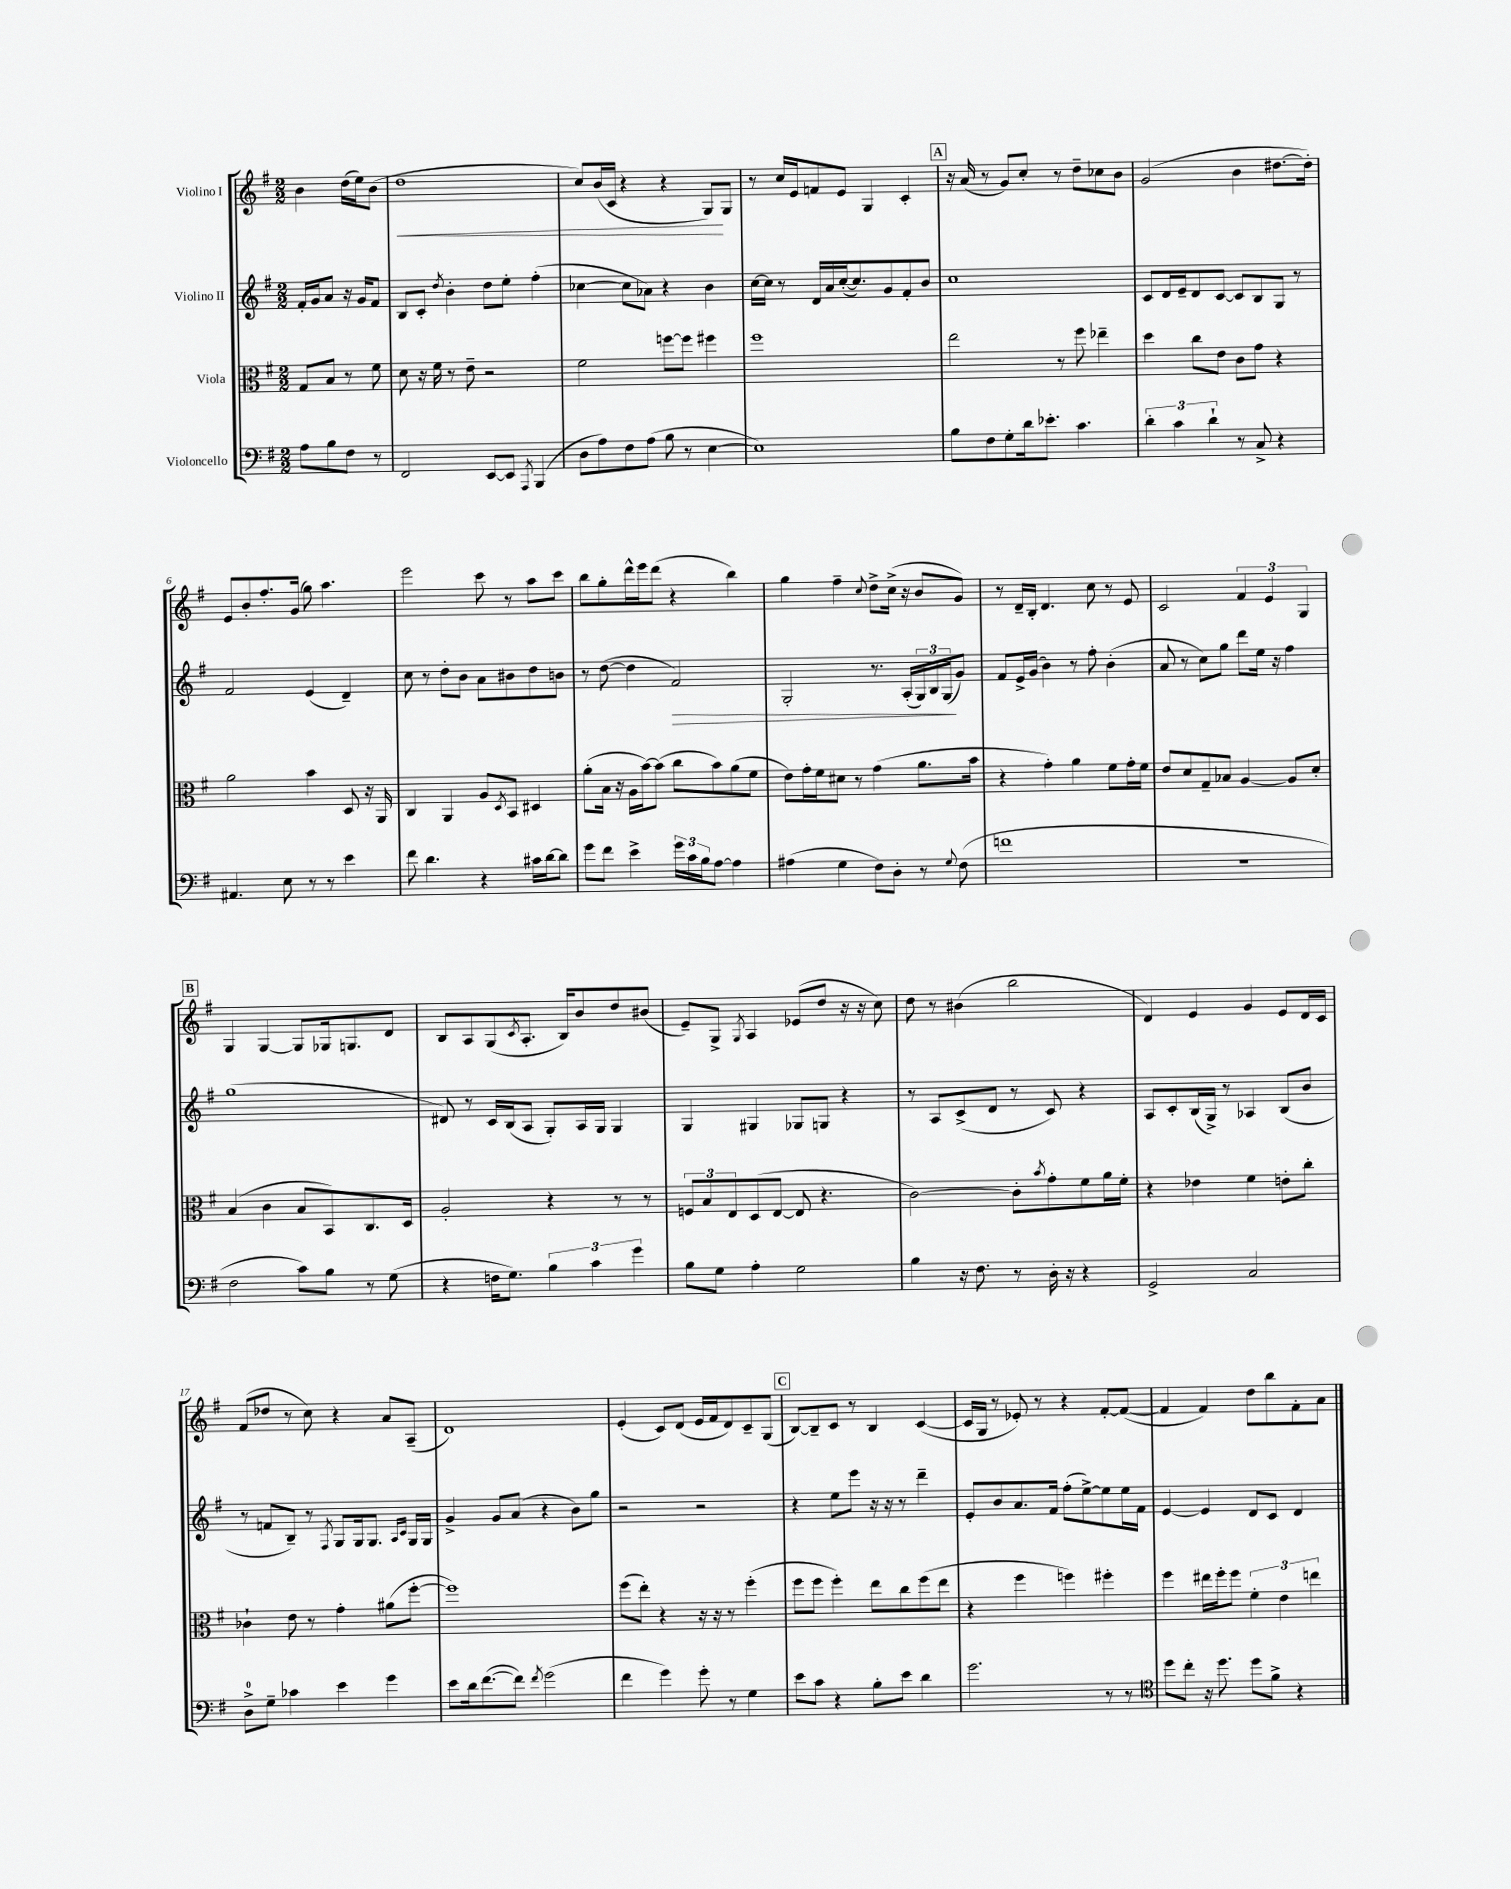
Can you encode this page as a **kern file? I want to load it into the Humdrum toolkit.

**kern	**kern	**kern	**dynam	**kern	**dynam
*part4	*part3	*part2	*part2	*part1	*part1
*staff4	*staff3	*staff2	*staff2	*staff1	*staff1
*I"Violoncello	*I"Viola	*I"Violino II	*	*I"Violino I	*
*clefF4	*clefC3	*clefG2	*	*clefG2	*
*k[f#]	*k[f#]	*k[f#]	*	*k[f#]	*
*M2/2	*M2/2	*M2/2	*	*M2/2	*
=	=	=	=	=	=
8A\L	8G/L	16f#'/LL	.	4b\	.
.	.	16g/J	.	.	.
8B\	8B/J	8a/J	.	.	.
8F#\J	8r	16r	.	(16dd\LL	.
.	.	16g/KL	.	16ee\J)	.
8r	8f#\	8f#/J	.	(8b\J	.
=1	=1	=1	=1	=1	=1
!	!	!	!	!	!LO:HP:b
2FF#/	8d\	8B/L	.	1dd	<
.	16r	8c'/J	.	.	.
.	16f#\	.	.	.	.
.	.	8qdd/	.	.	.
.	8r	4b'\	.	.	.
.	8e~\	.	.	.	.
[8EE/L	2r	8dd\L	.	.	.
8EE/J]	.	8ee'\J	.	.	.
8qAAA/	.	.	.	.	.
(4BBB/	.	(4ff#'\	.	.	.
=2	=2	=2	=2	=2	=2
8D\L	2f#\	[4cc-X\	.	8cc/L)	.
8A\)	.	.	.	(16b/L	.
.	.	.	.	16c/JJ	.
8F#\	.	8cc-\L]	.	4r	.
(8A\J	.	8a-X\J)	.	.	.
8B\	[8ffn\L	4r	.	4r	.
8r	8ff\J]	.	.	.	.
[4E\	4ff#X\	4b\	.	8G/L)	.
.	.	.	.	8G/J	[
=3	=3	=3	=3	=3	=3
1E])	1ff#	[16cc\LL	.	8r	.
.	.	16cc\JJ]	.	.	.
.	.	8r	.	16cc/LL	.
.	.	.	.	16e/J	.
.	.	16d/LL	.	8fn/	.
.	.	16a/	.	.	.
.	.	([16cc'/J	.	8e/J	.
.	.	8.cc/])	.	.	.
.	.	.	.	4G/	.
.	.	8g/	.	.	.
.	.	8f#'/	.	4c'/	.
.	.	8b/J	.	.	.
!!LO:REH:place=s1:t=A
=4	=4	=4	=4	=4	=4
8B\L	2ee\	1cc	.	16r	.
.	.	.	.	(16a/	.
8F#\	.	.	.	8r	.
8G'\	.	.	.	8g/L)	.
16d\k	.	.	.	8cc'/J	.
8.e-X'\J	.	.	.	.	.
.	8r	.	.	8r	.
4.c\	8ff#\	.	.	8dd~\L	.
.	4ee-X~\	.	.	8cc-X\	.
.	.	.	.	8b\J	.
=5	=5	=5	=5	=5	=5
6d'\	4dd\	8c/L	.	(2g/	.
.	.	16d/L	.	.	.
6c\	.	.	.	.	.
.	.	16e~/J	.	.	.
.	8cc\L	8d/	.	.	.
6d`\	.	.	.	.	.
.	8e\J	[8c/J	.	.	.
8r	8c\L	8c/L]	.	4b\	.
8C^/	8g\J	8B/	.	.	.
4r	4r	8G/J	.	[8.dd#X\L	.
.	.	8r	.	.	.
.	.	.	.	16dd#'\Jk])	.
!!LO:LB:g=z
=6	=6	=6	=6	=6	=6
4.AA#X/	2a\	2f#/	.	8e/L	.
.	.	.	.	8b'/	.
.	.	.	.	8.ff#'/	.
8E\	.	.	.	.	.
.	.	.	.	(16g/Jk	.
8r	4b\	(4e/	.	8gg\)	.
8r	.	.	.	4.aa\	.
4e\	8D/	4d~/)	.	.	.
.	16r	.	.	.	.
.	16AA/	.	.	.	.
=7	=7	=7	=7	=7	=7
8f#\	4C/	8cc\	.	2eee\	.
4.d\	.	8r	.	.	.
.	4AA/	8dd'\L	.	.	.
.	.	8b\J	.	.	.
4r	8A/L	8a\L	.	8ccc\	.
.	8qD/	.	.	.	.
.	8BB/J	8b#X\	.	8r	.
16c#X\LL	4D#X/	8dd\	.	8aa\L	.
[16d\J	.	.	.	.	.
8d\J]	.	8bn\J	.	8ccc\J	.
=8	=8	=8	=8	=8	=8
8g\L	(8a'\L	8r	.	8bb\L	.
8f#\J	16B\Jk	([8dd\	.	8gg'\	.
.	16r	.	.	.	.
4e^\	16A\LL	4dd\]	.	16ddd^^\L	.
.	[16b\J)	.	.	16eee\J	.
.	(8b\J]	.	.	(8ddd\J	.
!	!	!	!LO:HP:b	!	!
24g\LL	8cc\L	2f#/)	>	4r	.
24c\	.	.	.	.	.
24B\J	.	.	.	.	.
[8A\J	8b\)	.	.	.	.
4A\]	(8a\	.	.	4bb\)	.
.	8f#\J	.	.	.	.
=9	=9	=9	=9	=9	=9
(4A#X\	8e\L)	2G'/	.	4gg\	.
.	16g'\L	.	.	.	.
.	16f#\J	.	.	.	.
4G\	8d#X\J	.	.	4ff#~\	.
.	8r	.	.	.	.
.	.	.	.	8qqcc/	.
8F#\L)	(4g\	8.r	.	8dd^\L	.
8D'\J	.	.	.	(16cc^\Jk	.
.	.	(16A'/LL	.	16r	.
8r	8.a\L	24G/)	.	8b/L	.
.	.	24B/	.	.	.
.	.	(24G/J	.	.	.
8qqG/	.	.	.	.	.
(8F#\	.	8g/J)	]	8g/J)	.
.	16b\Jk	.	.	.	.
=10	=10	=10	=10	=10	=10
1fn	4r	8f#/L	.	8r	.
.	.	16e^/L	.	16d~/LL	.
.	.	(16g/JJ	.	16B'/JJ	.
.	4g'\)	4b\)	.	4.d/	.
.	4a\	8r	.	.	.
.	.	8ff#'\	.	8cc\	.
.	8f#\L	(4b'\	.	8r	.
.	16g'\L	.	.	8e/	.
.	16f#\JJ	.	.	.	.
=11	=11	=11	=11	=11	=11
1r	8e/L	8a/	.	2c/	.
.	8d/	8r	.	.	.
.	8G~/	8cc\L)	.	.	.
.	8B-X/J	8gg\J	.	.	.
.	[4A/	8ddd\L	.	6f#/	.
.	.	16ee\Jk	.	.	.
.	.	.	.	6e/	.
.	.	16r	.	.	.
.	8A/L]	4ff#\	.	.	.
.	.	.	.	6G/	.
.	8d'/J	.	.	.	.
!!LO:LB:g=z
!!LO:REH:place=s1:t=B
=12	=12	=12	=12	=12	=12
2F#\	(4B/	(1gg	.	4G/	.
.	4c\	.	.	[4G/	.
8c\L)	8B/L	.	.	8G/L]	.
8B\J	8BB/)	.	.	16G-X/k	.
.	.	.	.	8.Gn/	.
8r	8.C/	.	.	.	.
(8G\	.	.	.	8d/J	.
.	16D/Jk	.	.	.	.
=13	=13	=13	=13	=13	=13
4r	2A'/	8d#X/)	.	8B/L	.
.	.	8r	.	8A/	.
16Fn\KL	.	16c/LL	.	(8G/	.
8.G\J)	.	(16B/J	.	.	.
.	.	.	.	8qc/	.
.	.	8A/J	.	8.A'/J	.
6B\	4r	8G'/L)	.	.	.
.	.	.	.	16B/KL)	.
.	.	16A/L	.	8b/	.
6c\	.	.	.	.	.
.	.	16G/JJ	.	.	.
.	8r	4G/	.	8dd/	.
6g\	.	.	.	.	.
.	8r	.	.	(8b#X/J	.
=14	=14	=14	=14	=14	=14
8B\L	12Fn/L	4G/	.	8e~/L)	.
.	12B/	.	.	.	.
8G\J	.	.	.	8G^/J	.
.	12E/	.	.	.	.
.	.	.	.	8qG/	.
4A'\	(8D/	4G#X/	.	4A/	.
.	[8E/J	.	.	.	.
2G\	8E/]	8G-X/L	.	(8e-X/L	.
.	4.r	8Gn/J	.	8dd/J	.
.	.	4r	.	16r	.
.	.	.	.	16r	.
.	.	.	.	8cc\)	.
=15	=15	=15	=15	=15	=15
4B\	[2c\)	8r	.	8dd\	.
.	.	8A/L	.	8r	.
16r	.	(8c^/	.	(4b#X\	.
8.F#\	.	.	.	.	.
.	.	8d/J	.	.	.
8r	8c'\L]	8r	.	2bb\	.
.	8qb/	.	.	.	.
16D'\	8g'\	8c/)	.	.	.
16r	.	.	.	.	.
4r	8f#\	4r	.	.	.
.	16a\L	.	.	.	.
.	16f#'\JJ	.	.	.	.
=16	=16	=16	=16	=16	=16
2GG^/	4r	8A/L	.	4d/)	.
.	.	8c'/	.	.	.
.	4e-X\	(16B/L	.	4e/	.
.	.	16G^/JJ)	.	.	.
.	.	8r	.	.	.
2C/	4f#\	4A-X/	.	4g/	.
.	8en'\L	(8B/L	.	8e/L	.
.	8cc'\J	8b/J	.	16d/L	.
.	.	.	.	16c/JJ	.
!!LO:LB:g=z
=17	=17	=17	=17	=17	=17
8D^\L	4c-X`\	8r	.	(8f#/L	.
8G~\J	.	8fn/L	.	8dd-X/J	.
4c-X\	8e\	8B~/J)	.	8r	.
.	8r	8r	.	8cc\)	.
.	.	8qF#/	.	.	.
4e\	4g'\	8G/L	.	4r	.
.	.	16G/k	.	.	.
.	.	8.G/J	.	.	.
4g\	(8a#X\L	.	.	8a/L	.
.	.	16qqA/LL	.	.	.
.	.	16qqc/JJ	.	.	.
.	[8ff#'\J	16G/LL	.	(8A~/J	.
.	.	16G/JJ	.	.	.
=18	=18	=18	=18	=18	=18
8e\L	1ff#])	4g^/	.	1d)	.
16d\k	.	.	.	.	.
([8.f#\	.	.	.	.	.
.	.	8g/L	.	.	.
8f#\J])	.	(8a/J	.	.	.
8qf#/	.	.	.	.	.
(2g\	.	4r	.	.	.
.	.	8b\L)	.	.	.
.	.	8gg\J	.	.	.
=19	=19	=19	=19	=19	=19
4f#\	(8ff#\L	2r	.	(4e'/	.
.	8ee'\J)	.	.	.	.
4g\)	4r	.	.	8c/L)	.
.	.	.	.	(8d/J	.
8g'\	16r	2r	.	16e/LL	.
.	16r	.	.	16f#/J	.
8r	8r	.	.	8d/)	.
4G\	(4ff#'\	.	.	8c~/	.
.	.	.	.	(8G/J	.
!!LO:REH:place=s1:t=C
=20	=20	=20	=20	=20	=20
8e\L	8ff#\L	4r	.	[8B/L)	.
8c\J	8ff#\J	.	.	8B~/]	.
4r	4ff#'\)	8ee\L	.	8c/J	.
.	.	8eee\J	.	8r	.
8B'\L	8ee\L	16r	.	4B/	.
.	.	16r	.	.	.
8e\J	8cc\	8r	.	.	.
4d\	(8ff#\	4ddd~\	.	([4c/	.
.	8ee\J	.	.	.	.
=21	=21	=21	=21	=21	=21
2.g\	4r	8e'/L	.	16c/LL]	.
.	.	.	.	16G/JJ	.
.	.	8b/	.	8r	.
.	4ff#\	8.a/	.	8e-X'/)	.
.	.	.	.	8r	.
.	.	16f#/Jk	.	.	.
.	4ffn\)	(8ff#'\L	.	4r	.
.	.	[8ee^\)	.	.	.
8r	4ff#X'\	8ee\]	.	[8f#'/L	.
8r	.	16ee\L	.	(8f#/J_	.
.	.	16f#\JJ	.	.	.
=22	=22	=22	=22	=22	=22
*clefC4	*	*	*	*	*
8dd\L	4ff#\	[4e/	.	4f#/]	.
8cc'\J	.	.	.	.	.
16r	16ee#X\LL	4e/]	.	4f#/)	.
8.dd\	16ff#'\J	.	.	.	.
.	8ff#\J	.	.	.	.
8dd\L	6f#'\	8d/L	.	8dd\L	.
8f#^\J	.	8c/J	.	8bb\	.
.	6e\	.	.	.	.
4r	.	4d/	.	8f#'\	.
.	6een\	.	.	.	.
.	.	.	.	8a\J	.
==	==	==	==	==	==
*-	*-	*-	*-	*-	*-
